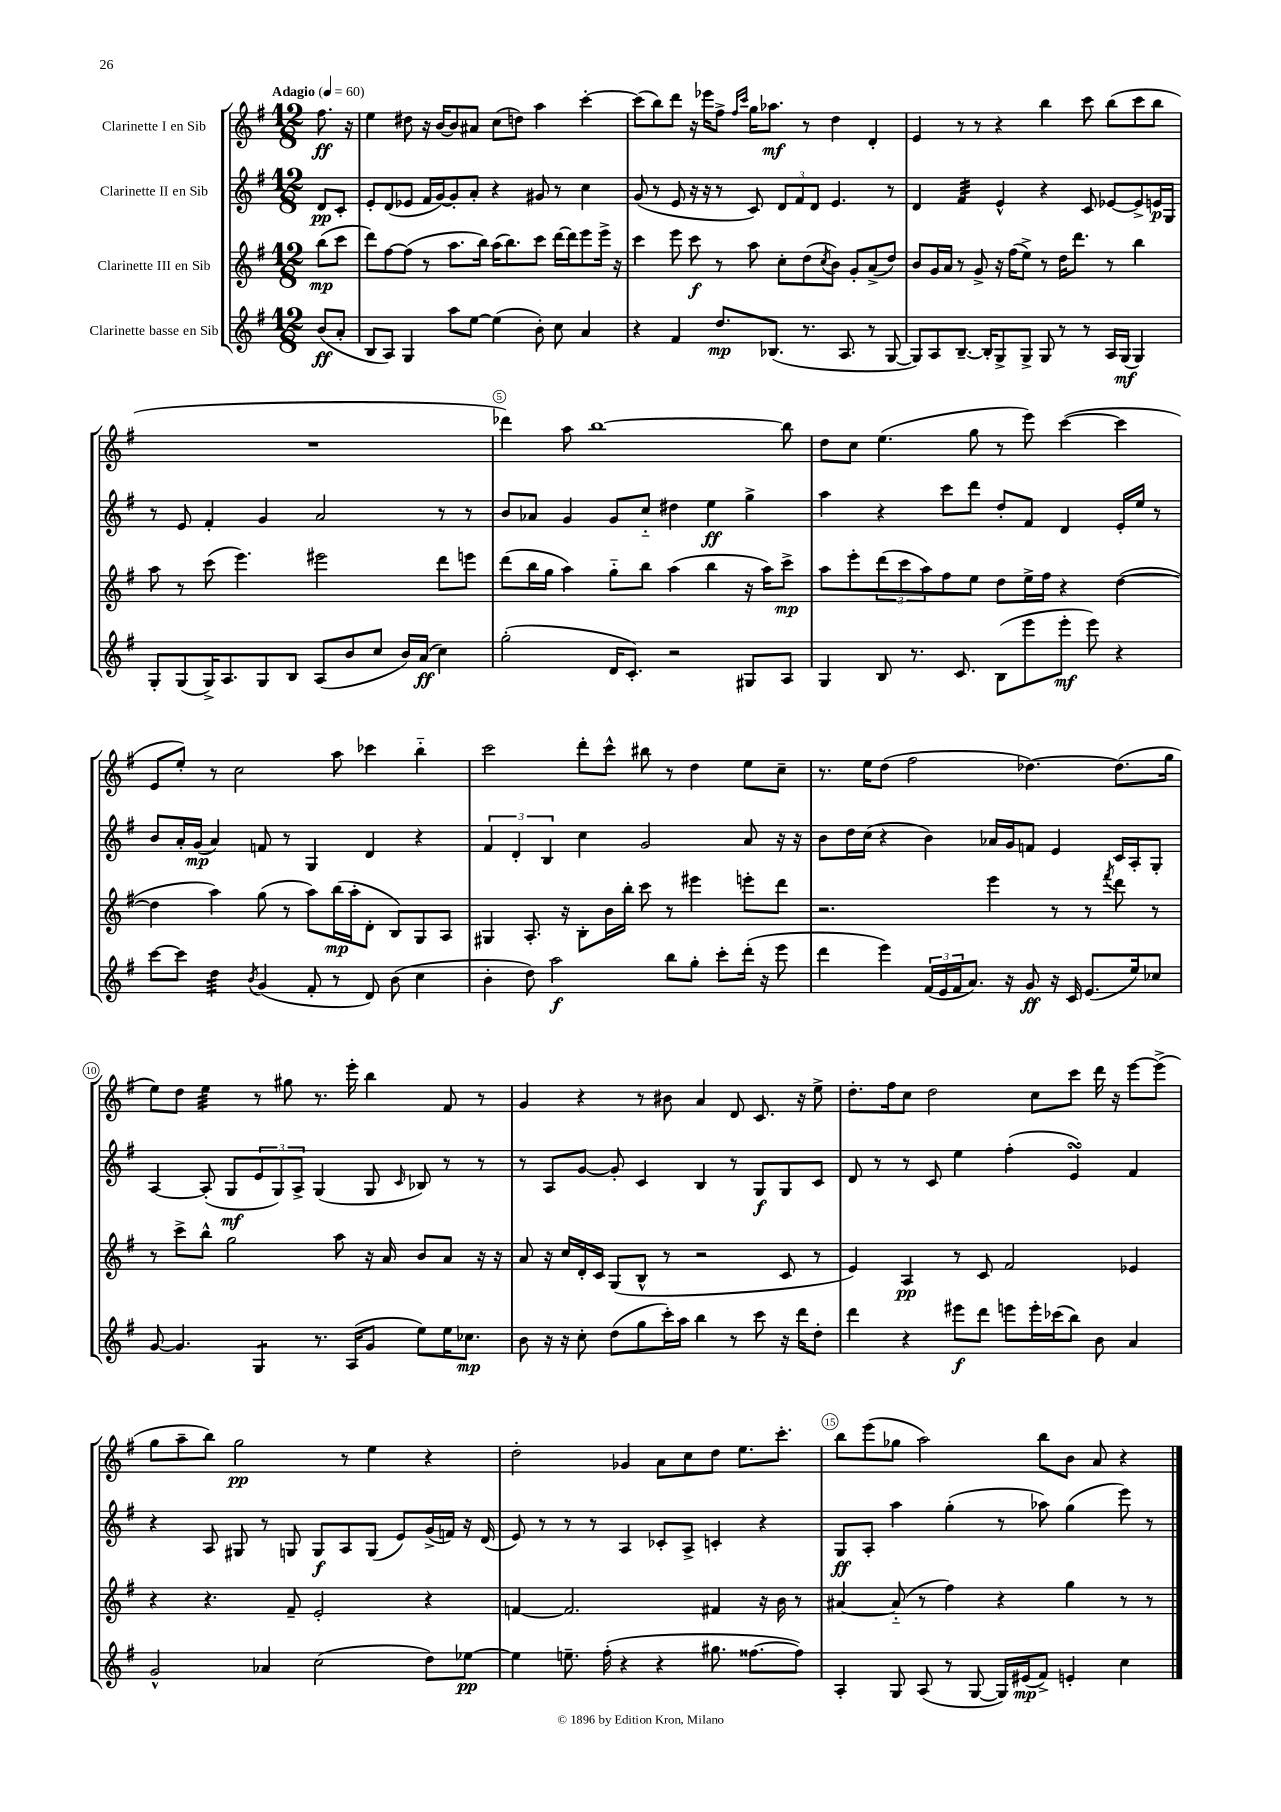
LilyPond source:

<<
\new StaffGroup <<
\new Staff = "s0" \with { instrumentName = "Clarinette I en Sib" } {
    \clef treble \key g \major \numericTimeSignature \time 12/8 \partial 4 \tempo "Adagio" 4 = 60
    fis''8.\ff r16 |
    e''4 dis''8 r16 b'16~ b'8 ais'8 c''8( d''8) a''4 c'''4~-. |
    c'''8( b''8) d'''8 r16 ees'''16 fis''8-> \grace { fis''16 c'''16 } g''16 aes''8.\mf r8 d''4 d'4-. |
    e'4 r8 r8 r4 b''4 c'''8 b''8( c'''8 b''8 |
    R1. |
    des'''4) a''8 b''1~ b''8 |
    d''8 c''8 e''4.( g''8 r8 e'''8) c'''4~( c'''4 |
    e'8 e''8-.) r8 c''2 a''8 ces'''4 b''4-_ |
    c'''2 d'''8-. c'''8-^ bis''8 r8 d''4 e''8 c''8-- |
    r8. e''16 d''8( fis''2 des''4.~) des''8.( g''16 |
    e''8) d''8 e''4:32 r8 gis''8 r8. e'''16-. b''4 fis'8 r8 |
    g'4 r4 r8 bis'8 a'4 d'8 c'8. r16 e''8-> |
    d''8.-. fis''16 c''8 d''2 c''8 c'''8 d'''16 r16 e'''8~ e'''8->( |
    g''8 a''8-- b''8) g''2\pp r8 e''4 r4 |
    d''2-. ges'4 a'8 c''8 d''8 e''8. c'''8.-. |
    b''8 e'''8( ges''8 a''2) b''8 b'8 a'8 r4 \bar "|." |
}
\new Staff = "s1" \with { instrumentName = "Clarinette II en Sib" } {
    \clef treble \key g \major \numericTimeSignature \time 12/8 \partial 4
    d'8\pp c'8-. |
    e'8-. d'8( ees'8 fis'16 g'16~) g'8-. a'8-. r4 gis'8 r8 c''4 |
    g'8( r8 e'8 r16 r16 r8 c'8) \tuplet 3/2 { d'8 fis'8 d'8 } e'4. r8 |
    d'4 fis'4:32 e'4-^ r4 c'8 ees'8~ ees'8-> e'16\p g16 |
    r8 e'8 fis'4-. g'4 a'2 r8 r8 |
    b'8 aes'8 g'4 g'8 c''8-_ dis''4 e''4\ff g''4-> |
    a''4 r4 c'''8 d'''8 d''8-. fis'8 d'4 e'16-. e''16 r8 |
    b'8 a'16-. g'16\mp( a'4) f'8 r8 g4 d'4 r4 |
    \tuplet 3/2 { fis'4 d'4-. b4 } c''4 g'2 a'8 r16 r16 |
    b'8 d''16 c''16( r4 b'4) aes'16 g'16 f'8 e'4 c'16 a16-. g8-. |
    a4~ a8-.( g8\mf \tuplet 3/2 { e'8 g8) a8-> } g4( g8 \grace { c'16 } bes8) r8 r8 |
    r8 a8 g'8~ g'8-. c'4 b4 r8 g8\f g8 c'8 |
    d'8 r8 r8 c'8 e''4 fis''4-.( e'4\turn) fis'4 |
    r4 a8 gis8 r8 g8 g8\f a8 g8( e'8) g'16->( f'16) r16 d'16( |
    e'8) r8 r8 r8 a4 ces'8-. a8-> c'4-. r4 |
    g8\ff a8-. a''4 g''4-.( r8 aes''8) g''4( e'''8) r8 \bar "|." |
}
\new Staff = "s2" \with { instrumentName = "Clarinette III en Sib" } {
    \clef treble \key g \major \numericTimeSignature \time 12/8 \partial 4
    b''8\mp( c'''8 |
    d'''8) fis''8~ fis''8( r8 a''8. b''16) a''16( b''8.) c'''8 d'''16~ d'''16 e'''8 e'''16-> r16 |
    c'''4 e'''8 c'''8\f r8 a''8 c''8-. d''8( \acciaccatura { c''8 } b'8) g'8-. a'8->( d''8) |
    b'8 g'16 a'16 r8 g'8-> r16 fis''16( e''8->) r8 d''16 d'''8. r8 b''4 |
    a''8 r8 c'''8( e'''4.) eis'''2 d'''8 e'''8 |
    d'''8( b''16 g''16 a''4) g''8-_ b''8 a''4( b''4 r16 a''16) c'''8->\mp |
    a''8 e'''8-. \tuplet 3/2 { d'''8( c'''8 a''8) } fis''8 e''8 d''8 e''16-> fis''16 r4 d''4~( |
    d''4 a''4) g''8( r8 a''8) b''16\mp( a''16-. d'8-. b8) g8 a8 |
    gis4 a8.-. r16 b8-. b'16 b''16-. c'''8 r8 eis'''4 e'''8-. d'''8 |
    r2. e'''4 r8 r8 \acciaccatura { fis'''8 } d'''8 r8 |
    r8 c'''8-> b''8-^ g''2 a''8 r16 a'16 b'8 a'8 r16 r16 |
    a'8 r16 c''16 d'16-. c'16 g8( b8-^ r8 r2 c'8 r8 |
    e'4) a4\pp r8 c'8 fis'2 ees'4 |
    r4 r4. fis'8-- e'2-. r4 |
    f'4~ f'2. fis'4 r16 b'16 r8 |
    ais'4~ ais'8-_( r8 fis''4) r4 g''4 r8 r8 \bar "|." |
}
\new Staff = "s3" \with { instrumentName = "Clarinette basse en Sib" } {
    \clef treble \key g \major \numericTimeSignature \time 12/8 \partial 4
    b'8\ff( a'8-. |
    b8 a8) g4 a''8 e''8~ e''4( b'8-.) c''8 a'4 |
    r4 fis'4 d''8.\mp bes8.( r8. a8. r8 g8~ |
    g8) a8 b8.~-- b16-. g8-> g8-> g8 r8 r8 a16 g16\mf( g4) |
    g8-. g8( g16->) a8. g8 b8 a8( b'8 c''8 b'16) a'16\ff( c''4) |
    g''2-.( d'16 c'8.-.) r2 gis8 a8 |
    g4 b8 r8. c'8. b8( e'''8 e'''8-.\mf e'''8) r4 |
    c'''8~ c'''8 d''4:32 \acciaccatura { b'8 } g'4( fis'8-. r8 d'8) b'8( c''4 |
    b'4-. d''8) a''2\f b''8 g''8-. c'''8-. d'''16-.( r16 e'''8 |
    d'''4 e'''4) \tuplet 3/2 { fis'16( e'16 fis'16 } a'8.) r16 g'8\ff r16 c'16 e'8.( e''16) ces''8 |
    g'8~ g'4. g4:8 r8. a16( g'8 e''8) e''16 ces''8.\mp |
    b'8 r16 r16 c''8-. d''8( g''8 c'''16-.) a''16 b''4 r8 c'''8 r16 d'''16 d''8-. |
    d'''4 r4 eis'''8\f d'''8 e'''8 e'''16-. ces'''16( b''8) b'8 a'4 |
    g'2-^ aes'4 c''2( d''8) ees''8~\pp |
    ees''4 e''8.-- fis''16-.( r4 r4 gis''8. fisis''8.~ fisis''8) |
    a4-. g8 a8( r8 g8~ g16) eis'16\mp( fis'8->) e'4-. c''4 \bar "|." |
}
>>
>>
\layout { \context { \Score \override BarNumber.break-visibility = ##(#f #t #t) barNumberVisibility = #(every-nth-bar-number-visible 5) \override BarNumber.stencil = #(make-stencil-circler 0.1 0.3 ly:text-interface::print) } }
